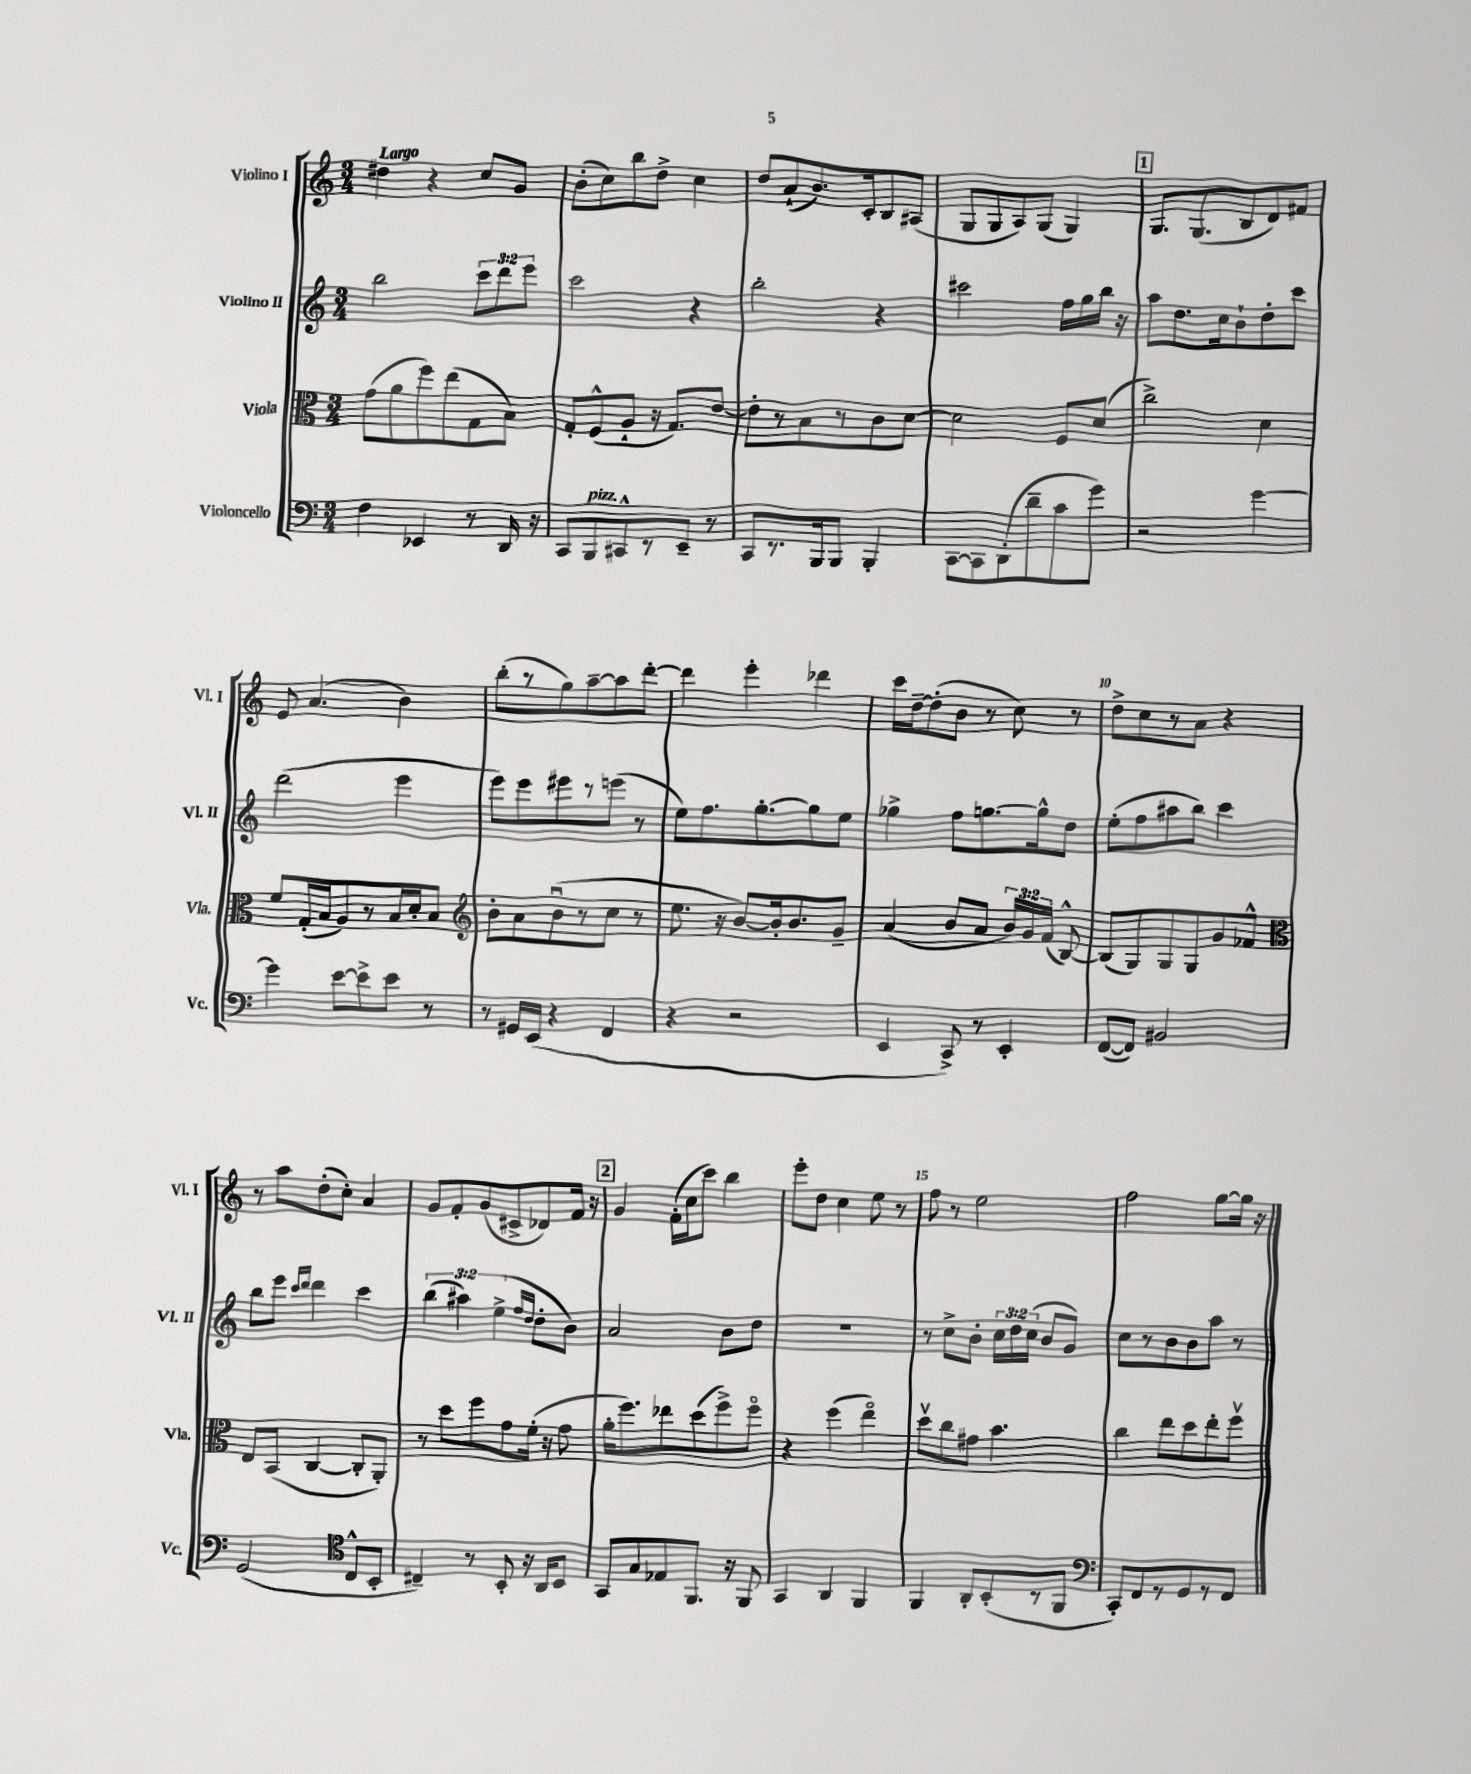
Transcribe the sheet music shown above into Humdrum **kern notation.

**kern	**kern	**kern	**kern
*staff4	*staff3	*staff2	*staff1
*clefF4	*clefC3	*clefG2	*clefG2
*k[]	*k[]	*k[]	*k[]
*M3/4	*M3/4	*M3/4	*M3/4
4F	(8g	2bb	4dd#
.	8a	.	.
4EE-	8ff)	.	4r
.	(8ee	.	.
8r	8G	12ccc	8cc
.	.	12ddd	.
16DD	8B)	.	8g
.	.	12eee	.
16r	.	.	.
=	=	=	=
8CC	8G'	2ccc	(8b'
8BBB	(8F^^	.	8cc)
8CC#^^	8A`	.	8bb
8r	16r	.	8dd^
.	8.G)	.	.
8EE~	.	4r	4cc
8r	[8e	.	.
=	=	=	=
8CC	8e']	2bb'	8dd
8.r	8r	.	(8a`
.	8B	.	8.b)
16BBB	.	.	.
8BBB	8r	.	.
.	.	.	16c'
4BBB'	8c	4r	8B
.	[8d	.	(8A#
=	=	=	=
[8CC	2d]	2ccc#	8G
8CC]	.	.	8G
(8DD'	.	.	8A)
8d~	.	.	(8G
8c	8F	16ff	4G)
.	.	16gg	.
8g)	(8d	16bb	.
.	.	16r	.
=	=	=	=
2r	2cc^)	8aa	8.G
.	.	8.dd	.
.	.	.	(8.G
.	.	16cc	.
.	.	8b`	8B
[4g	4d	8dd'	8d)
.	.	8ccc	8f#
=	=	=	=
4g]	8f	(2ddd	8e
.	(16G'	.	(4.a
.	16B	.	.
[8e	8A)	.	.
8e^]	8r	.	.
8e	16B	4eee	4b)
.	16d'	.	.
8r	8B	.	.
=	=	=	=
*	*clefG2	*	*
8r	8b'	8eee)	(8bb'
16GG#	8a	8eee	8r
(16EE	.	.	.
4r	(8bu	8eee#	8gg)
.	8r	8r	[8aa~
4FF	8cc	(8eee	8aa]
.	8r	8r	[8ddd'
=	=	=	=
4r	8.ee	8ee)	4ddd]
.	.	8.ff	.
.	16r	.	.
2r	[8b)	.	4eee'
.	.	[8.gg'	.
.	16b']	.	.
.	8.b	.	.
.	.	8gg]	4ddd-
.	8g~	8ee	.
=	=	=	=
4EE	(4a	4gg-^	16ccc
.	.	.	[16dd~
.	.	.	(8dd']
8CC^)	8b	8ff	8b
8r	8a	[8.gg	8r
4EE'	24b)	.	8cc)
.	24g	.	.
.	.	16gg^^]	.
.	(24f	.	.
.	[8B^^)	8dd	8r
=	=	=	=
([8FF	(8B]	(8ee'	8dd^
8FF])	8G)	8ff	8cc
2BB#	8G	8aa#	8r
.	8G	8bb)	8a
.	8g	4ccc	4r
.	8f-^^	.	.
=	=	=	=
*	*clefC3	*	*
(2GG	8E	8bb	8r
.	(8BB	8eee	8aa
.	.	16qqccc	.
.	.	16qqddd	.
.	[4C	4ddd	(8dd'
.	.	.	8cc')
*clefC4	*	*	*
8C^^	8C']	4ccc	4a
8BB'	8AA')	.	.
=	=	=	=
4C#~)	8r	(6bb	8g
.	8dd	.	8f'
.	.	6aa#)	.
8r	8ff	.	(8g
.	.	(6ee^	.
8BB'	8g	.	8c#^
.	.	16qqff	.
.	.	16qqdd	.
16r	(16f'	8dd'	8d-)
16AA	16r	.	.
8BB	8g	8b)	16f
.	.	.	16r
=	=	=	=
8GG	16a'	2a	4g
.	8.ff)	.	.
8G	.	.	.
8E-	8ee-	.	(16f'
.	.	.	16cc
8.FF	(8dd	.	8ccc)
.	8ff^)	8b	4bb
16r	.	.	.
8FF	8ffo	8dd	.
=	=	=	=
4GG	4r	2.r	8eee'
.	.	.	8dd
4AA	(4ff	.	4cc
4FF	4eeo)	.	8ee
.	.	.	8r
=	=	=	=
4FF	8ddv	8r	8ff
.	8cc	8cc^	8r
8AA'	8g#	8b'	2ee
(8BB'	4.b	24cc	.
.	.	24dd	.
.	.	(24cc	.
8r	.	8b	.
8FF	.	8g)	.
=	=	=	=
*clefF4	*	*	*
8CC')	4cc	8cc	2ff
8FF	.	8r	.
8r	8ee	8b	.
8GG	8dd	8b	.
8r	8ee'	8aa	[8gg
8FF	8ffv	8r	16gg]
.	.	.	16r
==	==	==	==
*-	*-	*-	*-
